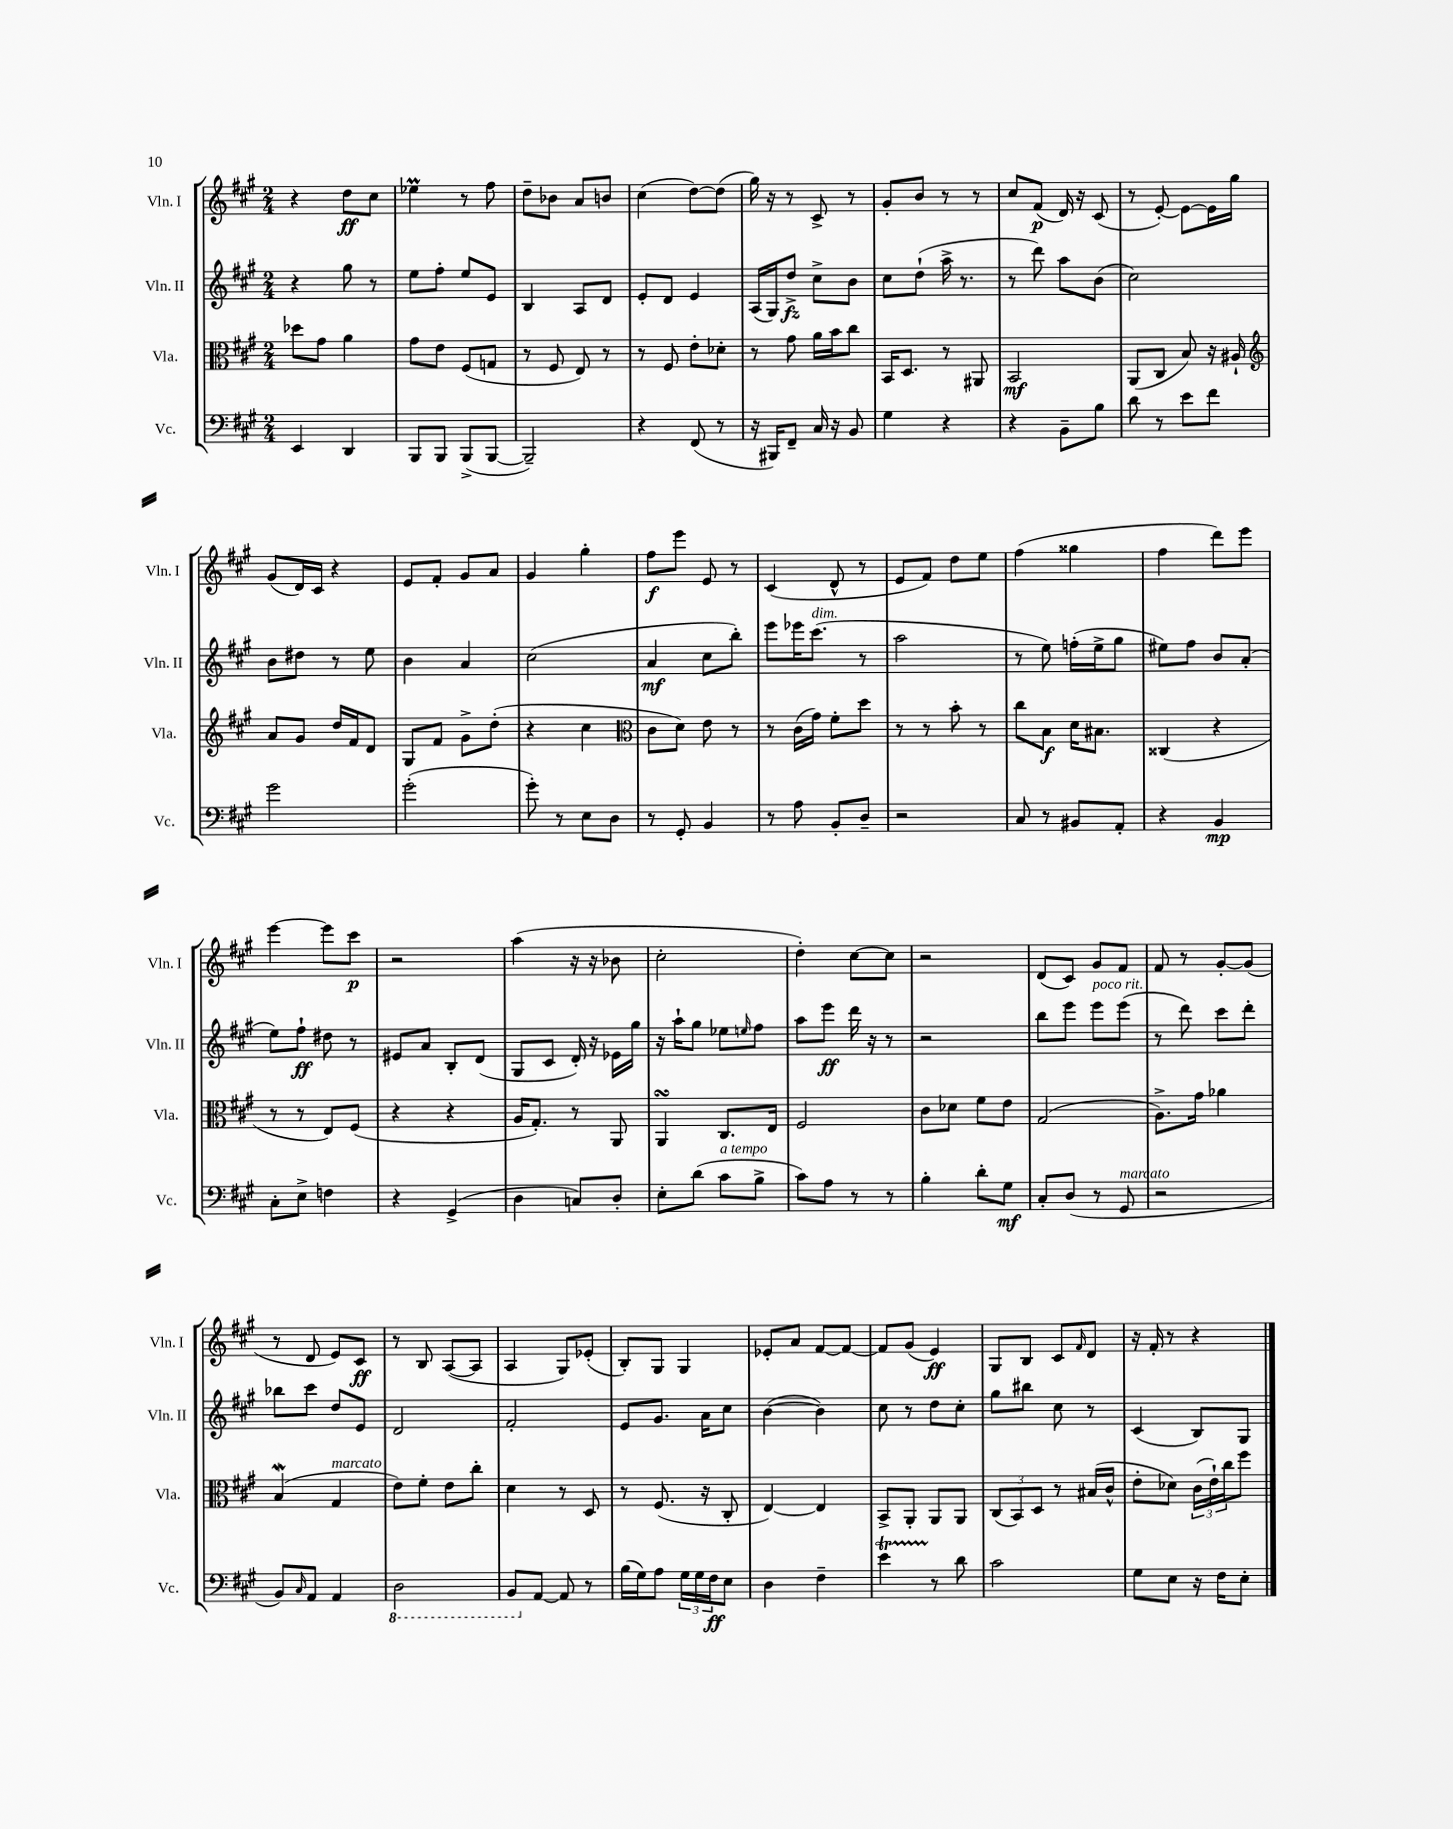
<<
\new StaffGroup <<
\new Staff = "s0" \with { instrumentName = "Vln. I" shortInstrumentName = "Vln. I" } {
    \clef treble \key a \major \numericTimeSignature \time 2/4
    r4 d''8\ff cis''8 |
    ees''4\prall r8 fis''8 |
    d''8-- bes'8 a'8 b'8 |
    cis''4( d''8~) d''8( |
    gis''16) r16 r8 cis'8-> r8 |
    gis'8-. b'8 r8 r8 |
    cis''8 fis'8\p( d'16) r16 cis'8( |
    r8 e'8~-.) e'8~ e'16 gis''16 |
    gis'8( d'16) cis'16 r4 |
    e'8 fis'8-. gis'8 a'8 |
    gis'4 gis''4-. |
    fis''8\f e'''8 e'8 r8 |
    cis'4( d'8-^ r8 |
    e'8 fis'8) d''8 e''8 |
    fis''4( gisis''4 |
    fis''4 d'''8) e'''8 |
    e'''4~ e'''8 cis'''8\p |
    r2 |
    a''4( r16 r16 bes'8 |
    cis''2-. |
    d''4-.) cis''8~ cis''8 |
    r2 |
    d'8( cis'8) gis'8 fis'8 |
    fis'8 r8 gis'8~-. gis'8( |
    r8 d'8 e'8) cis'8\ff |
    r8 b8 a8~( a8 |
    a4 gis8) ees'8-.( |
    b8-.) gis8 gis4 |
    ees'8-. a'8 fis'8~ fis'8~ |
    fis'8 gis'8( e'4\ff) |
    gis8 b8 cis'8 \grace { fis'16 } d'8 |
    r16 fis'16-. r8 r4 \bar "|." |
}
\new Staff = "s1" \with { instrumentName = "Vln. II" shortInstrumentName = "Vln. II" } {
    \clef treble \key a \major \numericTimeSignature \time 2/4
    r4 gis''8 r8 |
    e''8 fis''8-. e''8 e'8 |
    b4 a8 d'8 |
    e'8-. d'8 e'4 |
    a16( gis16) d''8->\fz cis''8-> b'8 |
    cis''8 d''8-!( a''16-> r8. |
    r8 d'''8) a''8 b'8( |
    cis''2) |
    b'8 dis''8 r8 e''8 |
    b'4 a'4 |
    cis''2( |
    a'4\mf cis''8 b''8-.) |
    e'''8 ees'''16 cis'''8.^\markup { \italic "dim." }( r8 |
    a''2 |
    r8 e''8) f''16-.( e''16-> gis''8 |
    eis''8) fis''8 b'8 a'8-.( |
    e''8) fis''8-!\ff dis''8 r8 |
    eis'8 a'8 b8-. d'8( |
    gis8 cis'8 d'16-.) r16 ees'16 gis''16 |
    r16 a''16-! gis''8 ees''8 \grace { e''16 } fis''8 |
    a''8 e'''8\ff d'''16 r16 r8 |
    r2 |
    b''8 e'''8 e'''8^\markup { \italic "poco rit." } e'''8( |
    r8 d'''8) cis'''8 d'''8-. |
    bes''8 cis'''8 d''8 e'8 |
    d'2 |
    fis'2-. |
    e'8 gis'8. a'16 cis''8 |
    b'4~( b'4) |
    cis''8 r8 d''8 cis''8-. |
    gis''8 bis''8 cis''8 r8 |
    cis'4( b8) gis8 \bar "|." |
}
\new Staff = "s2" \with { instrumentName = "Vla." shortInstrumentName = "Vla." } {
    \clef alto \key a \major \numericTimeSignature \time 2/4
    des''8 gis'8 a'4 |
    gis'8 e'8 fis8( g8 |
    r8 fis8 e8) r8 |
    r8 fis8 e'8-. des'8-. |
    r8 gis'8 a'16 b'16 cis''8 |
    b,16 d8. r8 ais,8 |
    b,2\mf |
    a,8( cis8 b8) r16 ais16-! |
    \clef treble a'8 gis'8 d''16 fis'16 d'8 |
    gis8 fis'8 gis'8-> d''8-.( |
    r4 cis''4 |
    \clef alto cis'8 d'8) e'8 r8 |
    r8 cis'16( gis'16) fis'8-. d''8 |
    r8 r8 b'8-. r8 |
    cis''8 b8\f d'16 bis8. |
    cisis4( r4 |
    r8 r8 e8) fis8( |
    r4 r4 |
    a16 gis8.-.) r8 a,8 |
    a,4\turn cis8. e16 |
    fis2 |
    cis'8 des'8 fis'8 e'8 |
    gis2( |
    a8.->) gis'16 aes'4 |
    b4\mordent( gis4^\markup { \italic "marcato" } |
    e'8) fis'8-. e'8 cis''8-. |
    d'4 r8 d8 |
    r8 fis8.( r16 cis8-. |
    e4~) e4 |
    b,8-> a,8-. a,8 a,8 |
    \tuplet 3/2 { cis8( b,8) d8 } r8 bis16( cis'16-^ |
    e'8-. des'8) \tuplet 3/2 { cis'16( e'16-!) cis''16 } fis''8 \bar "|." |
}
\new Staff = "s3" \with { instrumentName = "Vc." shortInstrumentName = "Vc." } {
    \clef bass \key a \major \numericTimeSignature \time 2/4
    e,4 d,4 |
    b,,8 b,,8 b,,8->( b,,8~ |
    b,,2--) |
    r4 fis,8( r8 |
    r16 bis,,16) fis,8-- cis16 r16 b,8 |
    gis4 r4 |
    r4 b,8-- b8 |
    d'8 r8 e'8 fis'8 |
    gis'2 |
    gis'2-.( |
    gis'8-.) r8 e8 d8 |
    r8 gis,8-. b,4 |
    r8 a8 b,8-. d8-- |
    r2 |
    cis8 r8 bis,8 a,8-. |
    r4 b,4\mp |
    cis8-. e8-> f4 |
    r4 gis,4->( |
    d4 c8) d8-. |
    e8-. d'8( cis'8^\markup { \italic "a tempo" } b8-> |
    cis'8) a8 r8 r8 |
    b4-. d'8-. gis8\mf |
    cis8-. d8( r8 gis,8^\markup { \italic "marcato" } |
    r2 |
    b,8) \grace { cis16 } a,8 a,4 |
    \ottava #-1 d,2 |
    b,,8 \ottava #0 a,8~ a,8 r8 |
    b16( gis16) a8 \tuplet 3/2 { gis16 gis16 fis16\ff } e8 |
    d4 fis4-- |
    e'4\startTrillSpan r8\stopTrillSpan d'8 |
    cis'2 |
    gis8 e8 r16 fis16 e8-. \bar "|." |
}
>>
>>
\layout { \context { \Score \remove "Bar_number_engraver" } }
